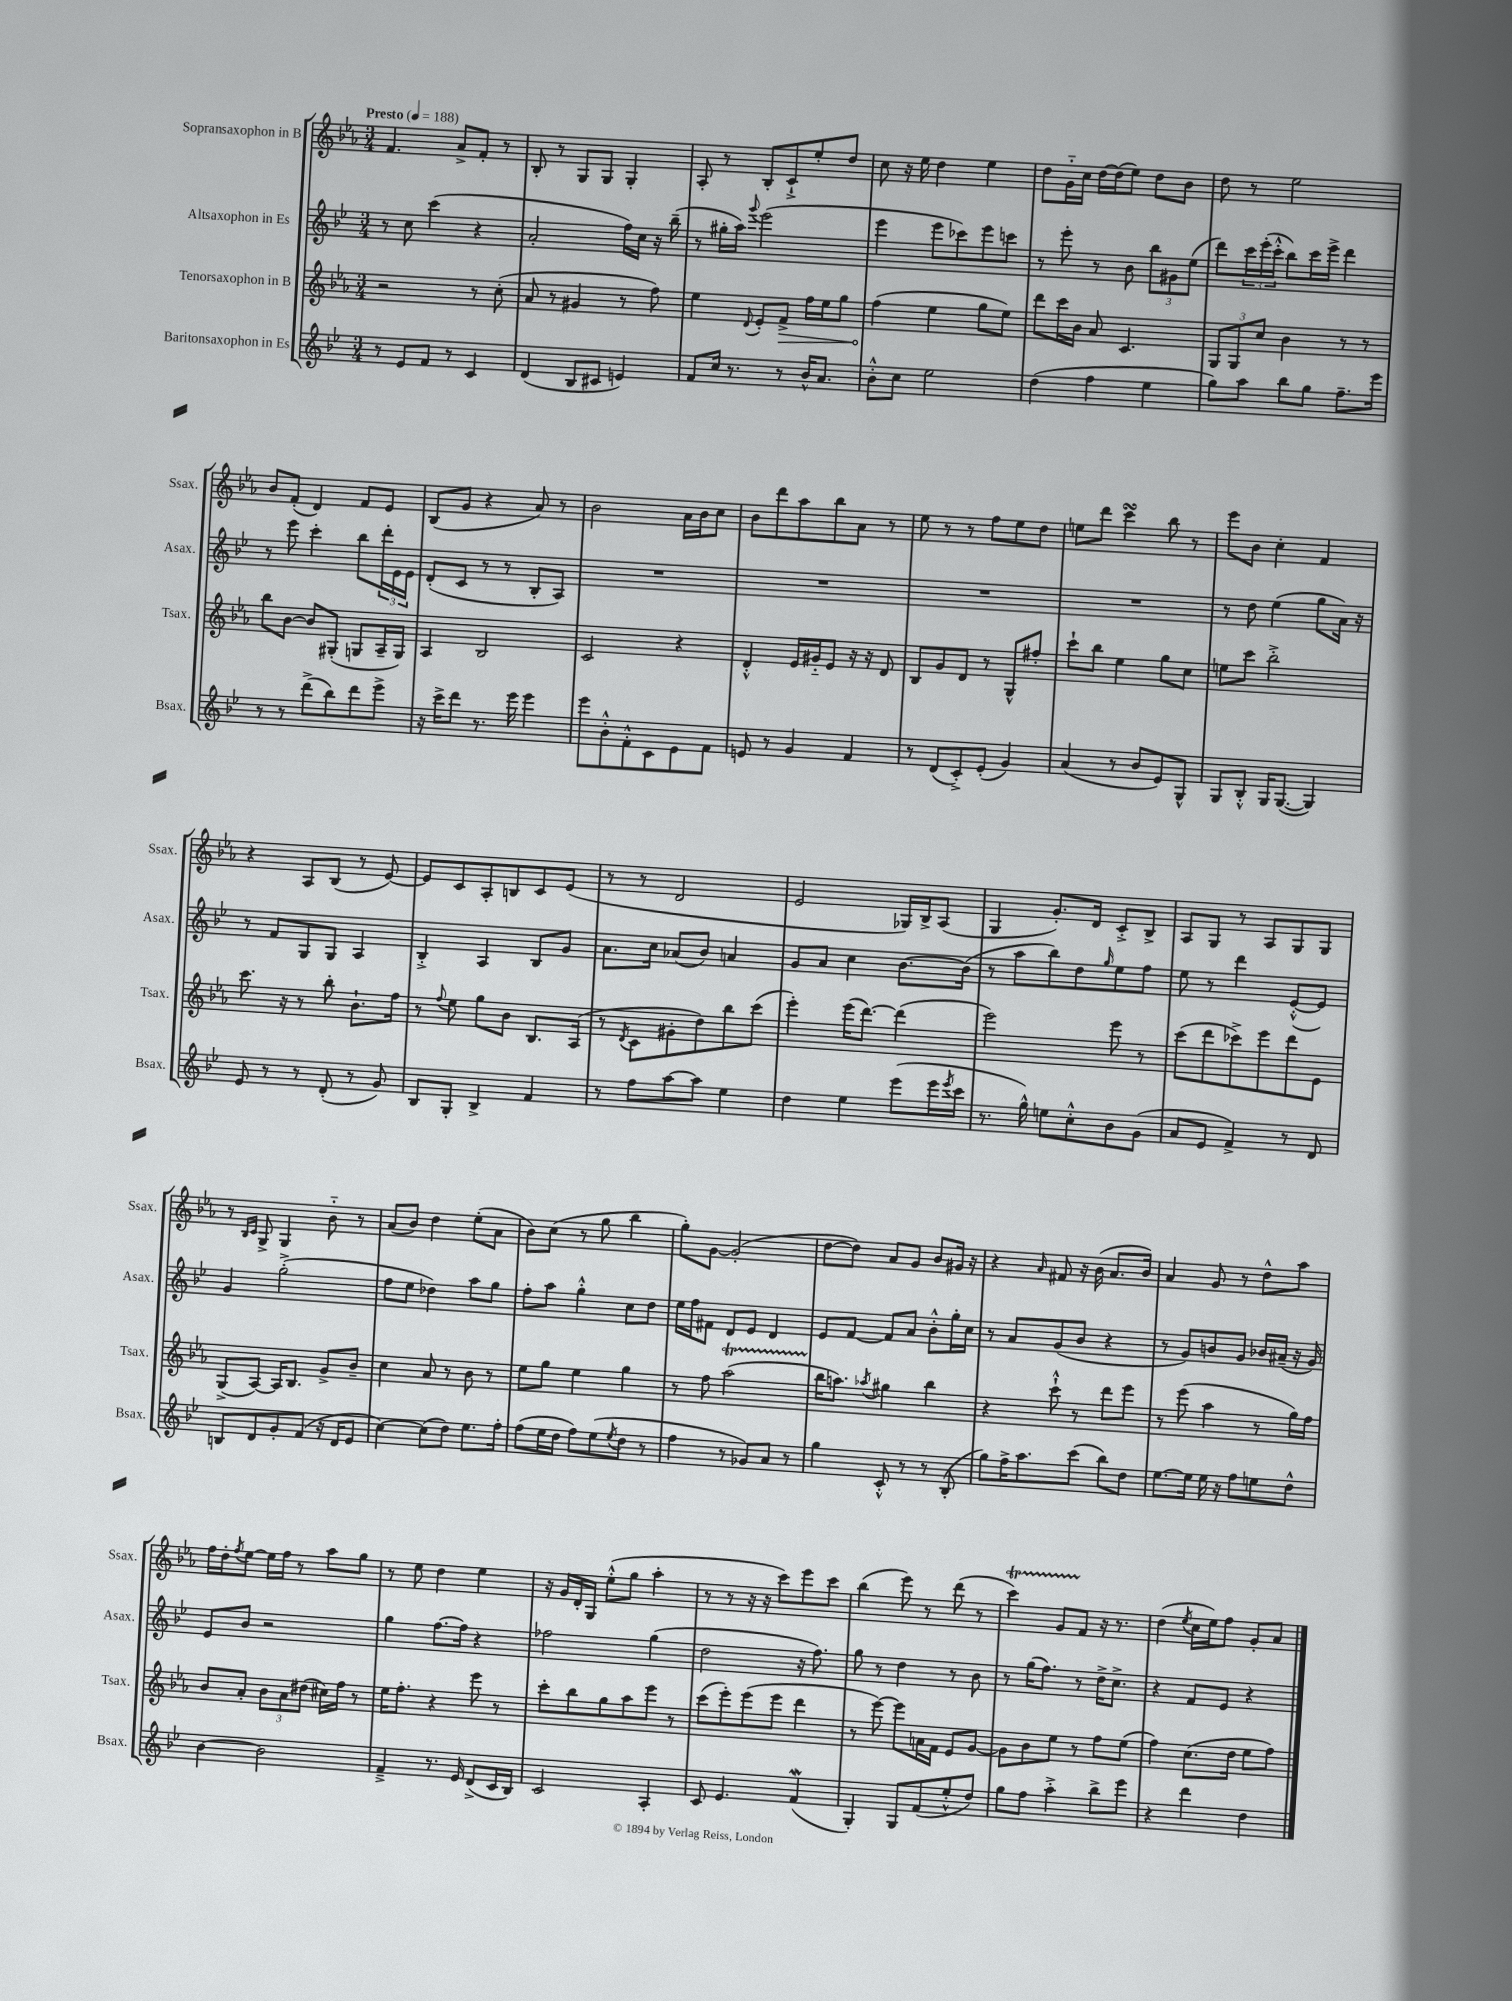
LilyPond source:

<<
\new StaffGroup <<
\new Staff = "s0" \with { instrumentName = "Sopransaxophon in B" shortInstrumentName = "Ssax." } {
    \clef treble \key ees \major \numericTimeSignature \time 3/4 \tempo "Presto" 4 = 188
    f'4. aes'8-> f'8-. r8 |
    bes8-. r8 g8 g8 g4-. |
    aes8-. r8 bes8-. c'8-!-> ees''8-. d''8 |
    c''8 r16 ees''16 d''4 ees''4 |
    d''8 g'16-_ c''16 d''16~ d''16( ees''8) d''8 bes'8 |
    d''8 r8 ees''2 |
    bes'8 f'8-.( d'4) f'8 ees'8 |
    bes8( g'8 r4 aes'8) r8 |
    bes'2 aes'16 bes'16 c''8 |
    bes'8 d'''8 aes''8 bes''8 aes'8 r8 |
    ees''8 r8 r8 f''8 ees''8 d''8 |
    e''8 d'''8 c'''4\turn bes''8 r8 |
    ees'''8 bes'8 c''4-. f'4 |
    r4 aes8 bes8( r8 ees'8~) |
    ees'8 c'8 aes8-. b8 c'8 ees'8( |
    r8 r8 d'2 |
    ees'2 ges16) bes16-> aes8( |
    g4 g'8.-.) d'16 c'8-.-> bes8-> |
    aes8 g8 r8 aes8 g8 g8 |
    r8 \grace { bes16 c'16 } g8-> g4 bes'8-_ r8 |
    aes'8( bes'8) d''4 ees''8-.( aes'8 |
    bes'8) c''8( r8 g''8 bes''4 |
    g''8-.) g'8~ g'2-.( |
    d''8~ d''8) aes'8 g'8 bes'8 gis'16 r16 |
    r4 \grace { aes'16 } fis'8 r16 bes'16( aes'8. bes'16) |
    aes'4 g'8 r8 d''8-^ aes''8 |
    f''16 d''16-. \acciaccatura { f''8 } ees''8~ ees''16 f''16 r8 aes''8 g''8 |
    r8 ees''8 d''4 ees''4 |
    r16 g'16 d'16-. g16 ees''8-.-^( g''8 aes''4-. |
    r8 r8 r16 r16 c'''8) ees'''8 c'''8 |
    bes''4( ees'''8) r8 d'''8( r8 |
    c'''4\startTrillSpan) g'8 f'8\stopTrillSpan r16 r8. |
    d''4( \acciaccatura { ees''8 } c''16 ees''16) f''8 g'8-. aes'8 \bar "|." |
}
\new Staff = "s1" \with { instrumentName = "Altsaxophon in Es" shortInstrumentName = "Asax." } {
    \clef treble \key bes \major \numericTimeSignature \time 3/4
    r8 c''8 c'''4( r4 |
    a'2-. f''16) c''16 r16 bes''16--( |
    r8 gis''16-. a''16) \appoggiatura { g'''8 } ees'''2( |
    ees'''4 ees'''8 ces'''8) ees'''8 c'''8 |
    r8 ees'''8-. r8 bes'8 \tuplet 3/2 { bes''8 gis'8 ees''8( } |
    d'''8) \tuplet 3/2 { c'''16 ees'''16-.( c'''16-.-^ } bes''8) c'''16 ees'''16-> d'''4 |
    r8 ees'''8 c'''4-. bes''8 \tuplet 3/2 { d'''16-. ees'16 ees'16 } |
    d'8-.( c'8 r8 r8 bes8-. a8) |
    R2. |
    R2. |
    R2. |
    R2. |
    r8 d''8 ees''4( g''8 a'16) r16 |
    r8 f'8 g8 g8 a4 |
    bes4-.-> a4 bes8 g'8 |
    a'8. c''16 aes'8( bes'8) a'4 |
    g'8 a'8 c''4 bes'8.~ bes'16( |
    r8 a''8 bes''8) d''8 \grace { g''16 } ees''8 f''8 |
    ees''8 r8 d'''4 ees'8~-.-^( ees'8) |
    g'4 g''2-.->( |
    f''8 ees''8 des''4) a''8 g''8 |
    f''8-. a''8 g''4-.-^ c''8 d''8 |
    ees''16 f''16 fis'8 d'8 ees'8 d'4 |
    ees'8 f'8~ f'8 a'8 bes'8-.-^ g''16-. c''16 |
    r8 a'8 g'8( bes'8 r4 |
    r8 g'8) b'8 g'8 bes'16 ais'16--( r16 g'16) |
    ees'8 bes'8 r2 |
    g''4 f''8.~ f''16 r4 |
    fes''2 g''4( |
    d''2 r16 f''8.) |
    g''8 r8 d''4 r8 bes'8 |
    r8 g''16( f''8.) r8 d''16-> c''8.-> |
    r4 f'8 ees'8 r4 \bar "|." |
}
\new Staff = "s2" \with { instrumentName = "Tenorsaxophon in B" shortInstrumentName = "Tsax." } {
    \clef treble \key ees \major \numericTimeSignature \time 3/4
    r2 r8 c''8-.( |
    aes'8 r8 gis'4 r8 f''8) |
    ees''4 \appoggiatura { d'8 } ees'8-. \once \override Hairpin.circled-tip = ##t f'8->\> f''16 ees''16 g''8 |
    f''4\!( ees''4 g''8 ees''8) |
    d'''8 c'''16 bes'16 aes'8 c'4. |
    \tuplet 3/2 { g8 g8 c''8 } bes'4 r8 r8 |
    bes''8 bes'8~ bes'8 gis8-.( g8 aes16-- g16) |
    aes4 bes2 |
    c'2 r4 |
    d'4-.-^ ees'16 gis'16-_ ees'8 r16 r16 d'8 |
    bes8 g'8 d'8 r8 g8-^ fis''8-. |
    c'''8-! bes''8 ees''4 g''8 c''8 |
    e''8 c'''8 bes''2-.-> |
    c'''8. r16 r8 bes''8-. bes'8.-! f''16 |
    r8 \appoggiatura { f''8 } ees''8 g''8 bes'8 bes8. aes16( |
    r8 \acciaccatura { d'8 } c'8 gis'8-. d''8) bes''8 c'''8( |
    ees'''4-.) ees'''16( d'''8.~) d'''4( |
    ees'''2) ees'''8 r8 |
    c'''8( d'''8 ces'''8->) ees'''8 d'''8 ees'8 |
    g8->( aes8~) aes16 bes8. g'8-> bes'8-- |
    c''4 aes'8 r8 bes'8 r8 |
    ees''8 g''8 ees''4 g''4 |
    r8 f''8 aes''2\startTrillSpan( |
    bes''16\stopTrillSpan a''8.) \acciaccatura { aes''8 } gis''4 bes''4 |
    r4 c'''8-!-^ r8 d'''8 ees'''8 |
    r8 ees'''8( aes''4 r8 g''16) f''16 |
    bes'8 aes'8-. \tuplet 3/2 { bes'8 aes'8 dis''8( } cis''16) f''16 r8 |
    ees''16 f''8.-. r4 ees'''8 r8 |
    c'''8-. bes''8 g''8 aes''8 ees'''8 r8 |
    c'''8( ees'''8-.) ees'''8( ees'''8 d'''4 |
    r8 ees'''8~) ees'''8 a'16 f'16 ees'8 g'8~ |
    g'8 bes'8 ees''8 r8 f''8 ees''8( |
    f''4) c''8.( d''16 ees''8 f''8) \bar "|." |
}
\new Staff = "s3" \with { instrumentName = "Baritonsaxophon in Es" shortInstrumentName = "Bsax." } {
    \clef treble \key bes \major \numericTimeSignature \time 3/4
    r8 ees'8 f'8 r8 c'4 |
    d'4( bes8 cis'8 e'4) |
    f'8 c''16 r8. r8 bes'16-^ a'8. |
    bes'8-.-^ c''8 ees''2 |
    d''4( f''4 ees''4 |
    g''8) a''8 bes''8 g''8 f''8.-- ees'''16 |
    r8 r8 d'''8->( bes''8) d'''8 ees'''8-> |
    r16 c'''16-> d'''8 r8. ees'''16 ees'''4 |
    ees'''8 bes'8-.-^ f'8-.-^ c'8 ees'8 f'8 |
    e'8 r8 g'4 f'4 |
    r8 d'8( c'8-.->) ees'8-.( g'4) |
    a'4( r8 bes'8 ees'8) g8-^ |
    g8 bes8-.-^ g16 g8.~( g4) |
    ees'8 r8 r8 d'8-.( r8 g'8) |
    bes8 g8-. bes4-> f'4 |
    r8 f''8 a''8~ a''8 ees''4 |
    d''4 ees''4 ees'''8( ees'''16 \acciaccatura { ees'''8 } c'''16 |
    r8. g''16-^) e''8 c''8-.-^ bes'8 g'8( |
    a'8 ees'8 f'4->) r8 d'8 |
    b8 d'8 g'8-. f'8( r16 d'16 ees'8 |
    c''4~) c''8( d''8) ees''8. f''16-. |
    f''8( ees''16 d''16 f''8) ees''8( \acciaccatura { ees''8 } d''8 r8 |
    f''4 r8 ges'8) a'8 r8 |
    g''4 c'8-.-^ r8 r8 bes8-.( |
    g''8) f''16-> a''8. c'''8( bes''8) d''8 |
    ees''8.~ ees''16 ees''16 r16 f''8 e''8 d''8-^ |
    bes'4~ bes'2 |
    f'4---> r8. ees'16 d'8->( c'16 bes16) |
    c'2 a4-. |
    c'8 ees'4. f'4\mordent( |
    g4-.) g8 f'8( ees''8-.-^ d''8) |
    g''8 f''8 a''4-.-> bes''8-> ees'''8 |
    r4 d'''4 d''4 \bar "|." |
}
>>
>>
\layout { \context { \Score \remove "Bar_number_engraver" } }
